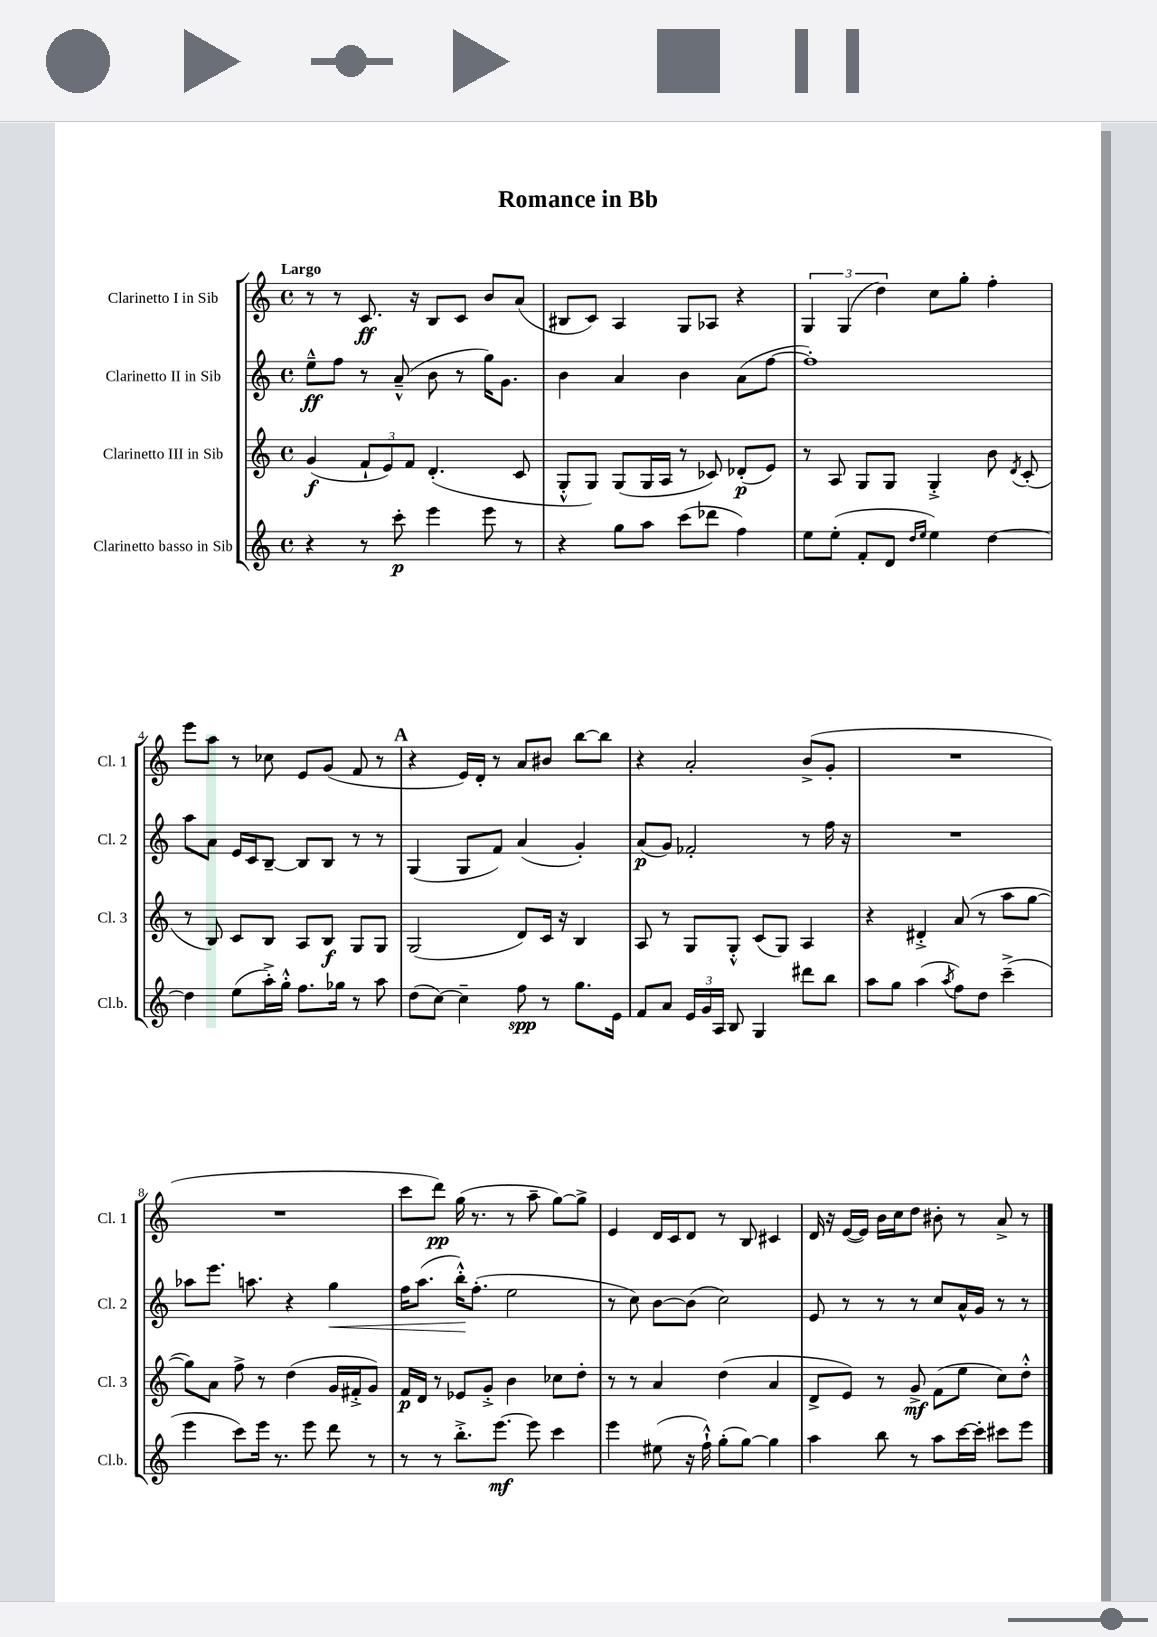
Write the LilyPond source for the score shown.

\header { title = "Romance in Bb" }
<<
\new StaffGroup <<
\new Staff = "s0" \with { instrumentName = "Clarinetto I in Sib" shortInstrumentName = "Cl. 1" } {
    \clef treble \key c \major \defaultTimeSignature \time 4/4 \tempo "Largo"
    \autoBeamOff r8 r8 c'8.\ff r16 b8[ c'8] b'8[ a'8]( |
    bis8[ c'8]) a4 g8[ aes8] r4 |
    \tuplet 3/2 { g4 g4( d''4) } c''8[ g''8]-. f''4-. |
    e'''8[ a''8] r8 ces''8 e'8[ g'8]( f'8 r8 |
    \mark \markup { \bold "A" } r4 e'16[) d'16]-. r8 a'8[ bis'8] b''8[~ b''8] |
    r4 a'2-. b'8[->( g'8]-. |
    R1 |
    R1 |
    c'''8[ d'''8]\pp) g''16( r8. r8 a''8-- g''8[~) g''8]-> |
    e'4 d'16[ c'16 d'8] r8 b8 cis'4 |
    d'16 r16 e'16[~( e'16]) b'16[ c''16 d''8] bis'8-. r8 a'8-> r8 \bar "|." |
}
\new Staff = "s1" \with { instrumentName = "Clarinetto II in Sib" shortInstrumentName = "Cl. 2" } {
    \clef treble \key c \major \defaultTimeSignature \time 4/4
    \autoBeamOff e''8[---^\ff f''8] r8 a'8---^( b'8 r8 g''16[) g'8.] |
    b'4 a'4 b'4 a'8[( f''8]~ |
    f''1-.) |
    a''8[ a'8] e'16[ c'16 b8]~-- b8[ b8] r8 r8 |
    \mark \markup { \bold "A" } g4( g8[ f'8]) a'4( g'4-.) |
    a'8[\p( g'8]) fes'2-. r8 f''16 r16 |
    R1 |
    aes''8[ e'''8.] a''8. r4 g''4\< |
    f''16[ a''8.]( b''16[-.-^\!) f''8.]-.( e''2 |
    r8 c''8) b'8[~ b'8]( c''2) |
    e'8 r8 r8 r8 c''8[ a'16-^ g'16] r8 r8 \bar "|." |
}
\new Staff = "s2" \with { instrumentName = "Clarinetto III in Sib" shortInstrumentName = "Cl. 3" } {
    \clef treble \key c \major \defaultTimeSignature \time 4/4
    \autoBeamOff g'4\f( \tuplet 3/2 { f'8[-! e'8) f'8] } d'4.-.( c'8 |
    g8[-.-^ g8]) g8[( g16 a16] r8 ces'8) des'8[-.\p( e'8]) |
    r8 a8 g8[ g8] g4-.-> b'8 \acciaccatura { d'8 } c'8-.( |
    r8 b8) c'8[ b8] a8[ b8]\f g8[ g8] |
    \mark \markup { \bold "A" } g2( d'8[) c'16] r16 b4 |
    a8 r8 g8[ g8]-.-^ c'8[( g8]) a4 |
    r4 dis'4-.-> a'8( r8 a''8[ g''8]~ |
    g''8[) a'8] f''8-> r8 d''4( g'16[ fis'16-.-> g'8]) |
    f'16[\p d'16] r8 ees'8[ g'8]-.-> b'4 ces''8[ d''8]-. |
    r8 r8 a'4 d''4( a'4 |
    d'8[-> e'8]) r8 g'8->\mf f'8[( e''8] c''8[) d''8]-.-^ \bar "|." |
}
\new Staff = "s3" \with { instrumentName = "Clarinetto basso in Sib" shortInstrumentName = "Cl.b." } {
    \clef treble \key c \major \defaultTimeSignature \time 4/4
    \autoBeamOff r4 r8 c'''8-.\p e'''4 e'''8 r8 |
    r4 g''8[ a''8] c'''8[( des'''8] f''4) |
    e''8[ e''8]-.( f'8[-. d'8] \grace { d''16[ e''16] } e''4) d''4~ |
    d''4 e''8[( a''16-.->) g''16]-.-^ f''8.[ ges''16] r8 a''8 |
    \mark \markup { \bold "A" } d''8[( c''8]~) c''4-- f''8\spp r8 g''8.[ e'16] |
    f'8[ a'8] \tuplet 3/2 { e'16[ g'16 a16] } b8 g4 dis'''8[ b''8] |
    a''8[ g''8] a''4( \acciaccatura { a''8 } f''8[) d''8] c'''4--->( |
    e'''4 c'''8[) e'''16] r8. e'''8 d'''8 r8 |
    r8 r8 b''8.[-.-> e'''8.]~\mf e'''8 c'''4 |
    e'''4 eis''8( r16 f''16-!-^) g''8[-.( g''8]~) g''4 |
    a''4 b''8 r8 a''8[ c'''16~ c'''16]-. cis'''8[ e'''8] \bar "|." |
}
>>
>>
